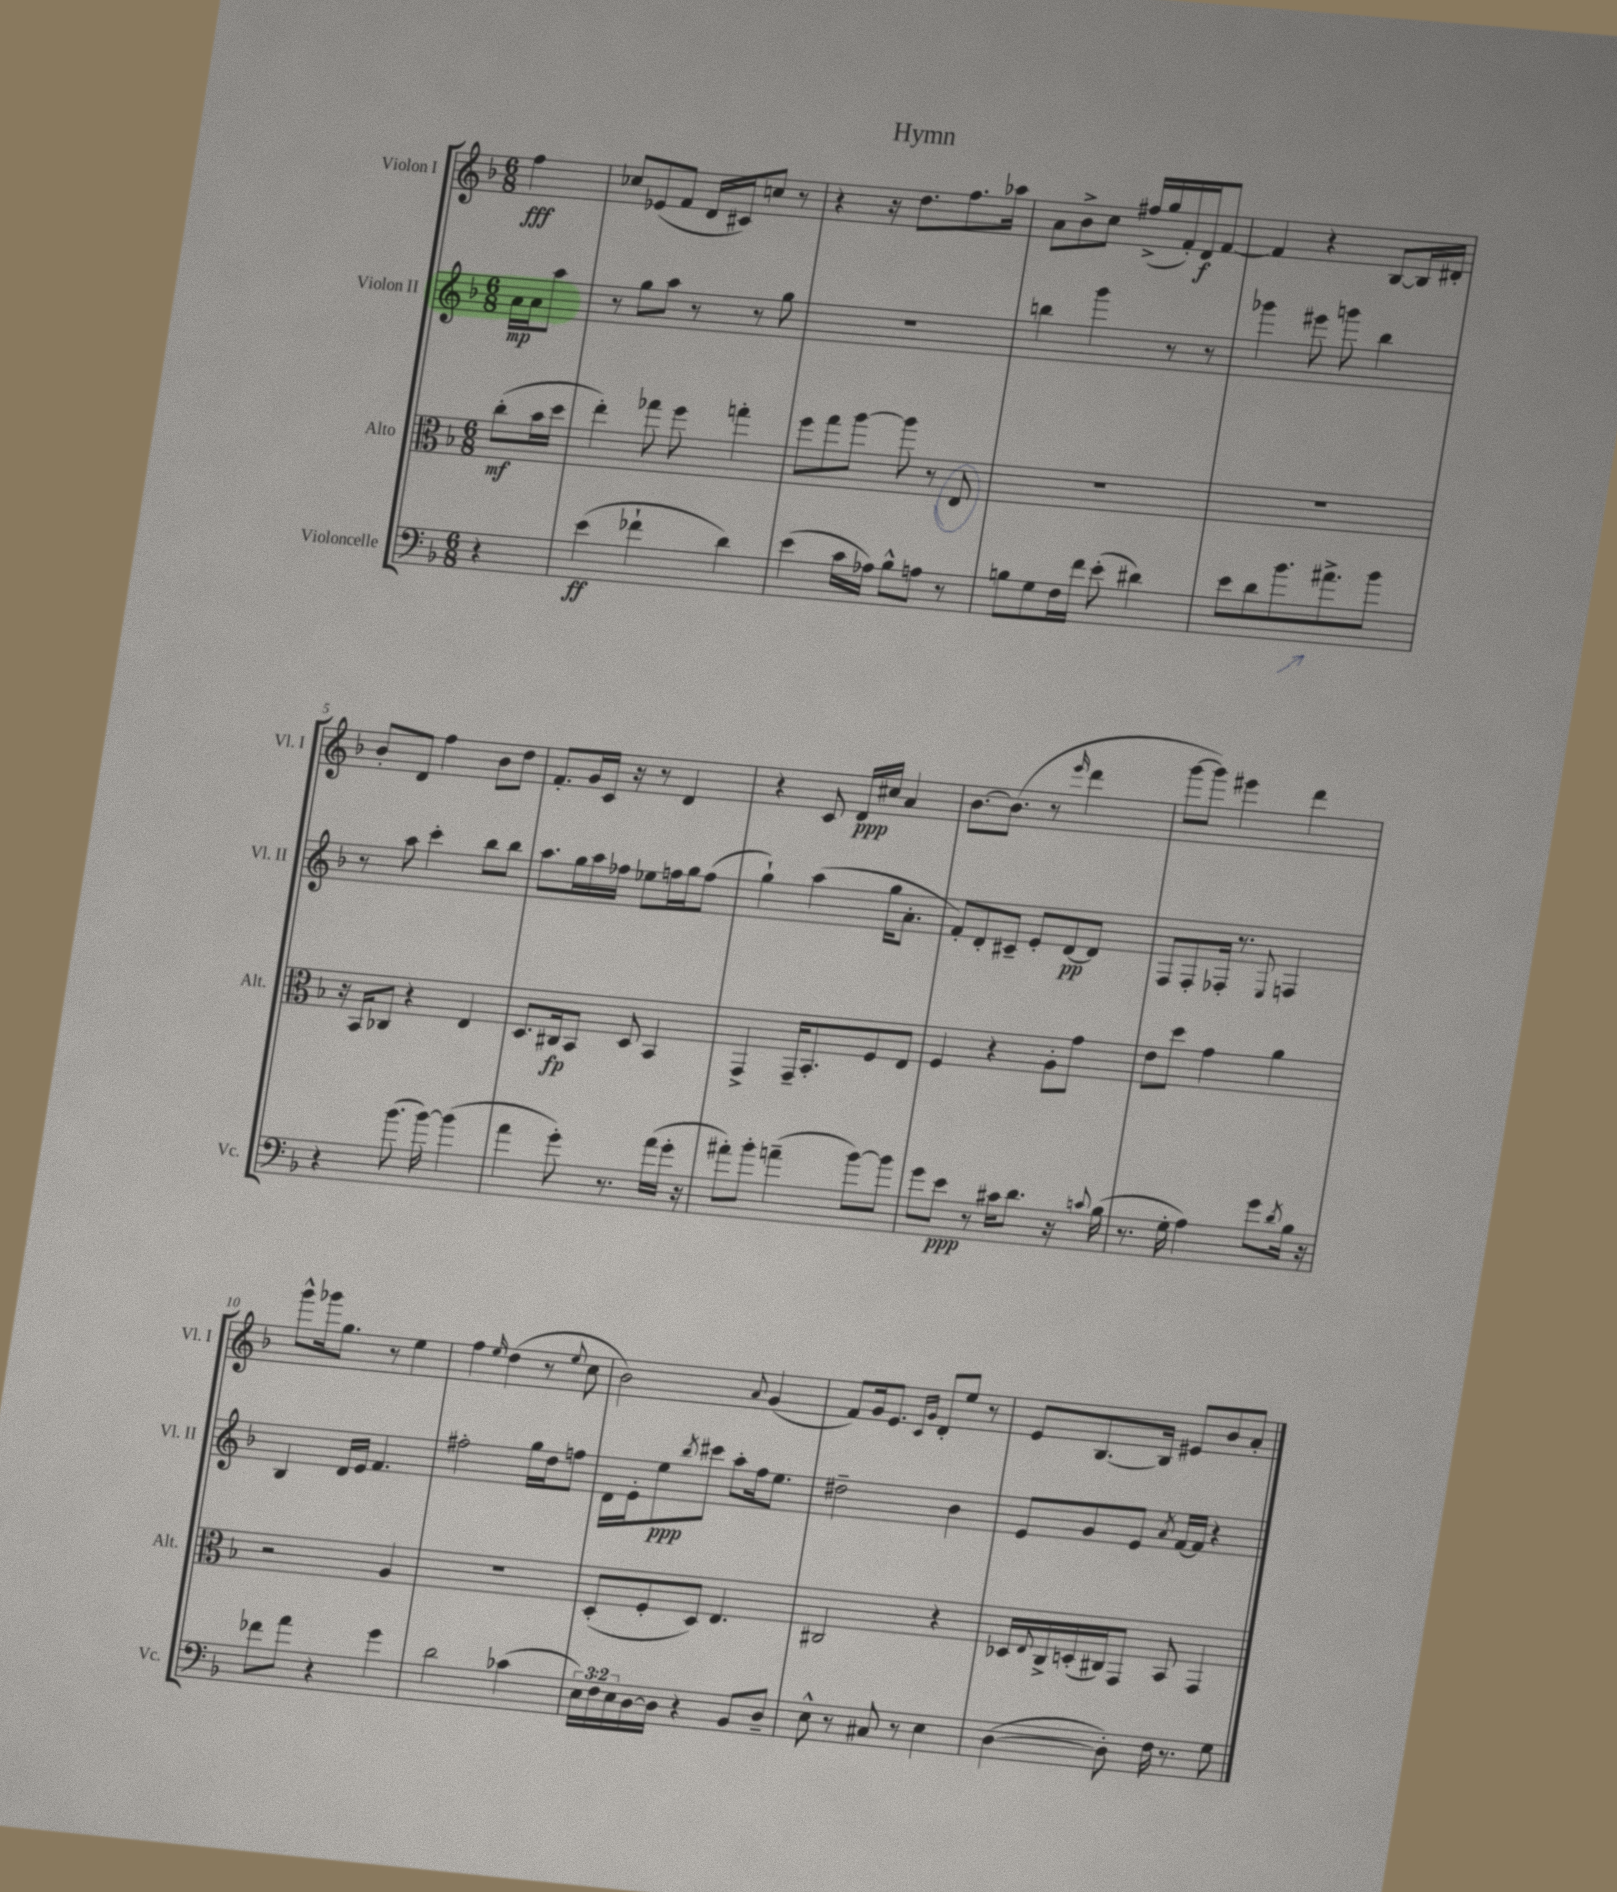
\header { title = "Hymn" }
<<
\new StaffGroup <<
\new Staff = "s0" \with { instrumentName = "Violon I" shortInstrumentName = "Vl. I" } {
    \clef treble \key f \major \numericTimeSignature \time 6/8 \partial 4
    f''4\fff |
    ces''8 ees'8( f'8 d'16 cis'16) c''8 r8 |
    r4 r16 d''8. f''8. aes''16 |
    a'8 bes'8-> c''8 fis''16->( g''16 f'16-.) d'16\f f'8~ |
    f'4 r4 bes8~ bes16 dis'16-. |
    bes'8-. d'8 f''4 bes'8 d''8 |
    f'8.-. g'16 c'16 r16 r8 d'4 |
    r4 c'8 d'16\ppp cis''16 a'4 |
    bes'8.~ bes'8.( r8 \grace { e'''16 } d'''4 |
    g'''8~ g'''8) eis'''4 d'''4 |
    g'''8-^ ges'''16 g''8. r8 e''4 |
    f''4 \grace { e''16 } d''4( r8 \appoggiatura { e''8 } c''8 |
    bes'2) \appoggiatura { a'8 } g'4( |
    f'8) g'16 e'8. \grace { c'16 g'16 } d'8-. e''8 r8 |
    e'8 bes8.~ bes16 eis'8 bes'8 a'8-. \bar "|." |
}
\new Staff = "s1" \with { instrumentName = "Violon II" shortInstrumentName = "Vl. II" } {
    \clef treble \key f \major \numericTimeSignature \time 6/8 \partial 4
    a'16\mp a'16 a''8 |
    r8 g''8 a''8 r8 r8 g''8 |
    R2. |
    b''4 g'''4 r8 r8 |
    ges'''4 eis'''8 g'''8 bes''4 |
    r8 a''8 c'''4-. bes''8 bes''8 |
    a''8. g''16 a''16 fes''16 ees''8 f''16 g''16 f''8( |
    g''4-!) a''4( g''16 a'8.-. |
    f'8-.) d'8-. cis'8-- e'8-. d'8~\pp d'8 |
    f8 f8-. fes16-. r8. \appoggiatura { e8 } f4 |
    bes4 d'16 e'16 f'4. |
    fis''2-. g''16 d''16 f''8 |
    d'16 e'16-. e''8\ppp \acciaccatura { bes''8 } cis'''8 a''8-. f''16 e''8. |
    dis''2-- bes'4 |
    e'8 g'8 e'8 \acciaccatura { a'8 } f'16~ f'16 r4 \bar "|." |
}
\new Staff = "s2" \with { instrumentName = "Alto" shortInstrumentName = "Alt." } {
    \clef alto \key f \major \numericTimeSignature \time 6/8 \partial 4
    c''8-.\mf( bes'16 d''16 |
    e''4-.) ges''8 f''8 g''4-. |
    f''8 g''8 a''8~ a''8 r8 e8 |
    R2. |
    R2. |
    r16 bes,16 ces8 r4 e4 |
    d8. cis16\fp bes,8 d8 bes,4 |
    g,4-> g,16-- bes,8.-. f8 e8 |
    f4 r4 a8-. g'8 |
    e'8 d''8 g'4 a'4 |
    r2 a4 |
    R2. |
    d8-.( f8-. d8) e4. |
    cis2 r4 |
    des16 \appoggiatura { e8 } c16-> d16-.( cis16) g,8 bes,8 g,4 \bar "|." |
}
\new Staff = "s3" \with { instrumentName = "Violoncelle" shortInstrumentName = "Vc." } {
    \clef bass \key f \major \numericTimeSignature \time 6/8 \override Staff.TupletNumber.text = #tuplet-number::calc-fraction-text \partial 4
    r4 |
    e'4\ff( fes'4-! d'4) |
    e'4( c'16 aes16) bes8-^ a8 r8 |
    b8 g8 f16 f'16 e'8-.( dis'4) |
    e'8 d'8 bes'8. ais'8.-> bes'8 |
    r4 bes'8.( bes'16~) bes'4( |
    a'4 g'8-.) r8. a'16( g'16-. r16 |
    ais'8-.) bes'8-. a'4--( bes'8~) bes'8 |
    g'8 e'8\ppp r8 cis'16 d'8. r16 \appoggiatura { c'8 } bes16( |
    r8. g16-. a4) g'8 \acciaccatura { d'8 } bes16 r16 |
    fes'8 a'8 r4 g'4 |
    d'2 ces'4( |
    \tuplet 3/2 { e16) f16 e16 } d16~ d16 r4 bes,8 d8-- |
    e8-^ r8 cis8 r8 e4 |
    d4~( d8-.) f16 r8. g8 \bar "|." |
}
>>
>>
